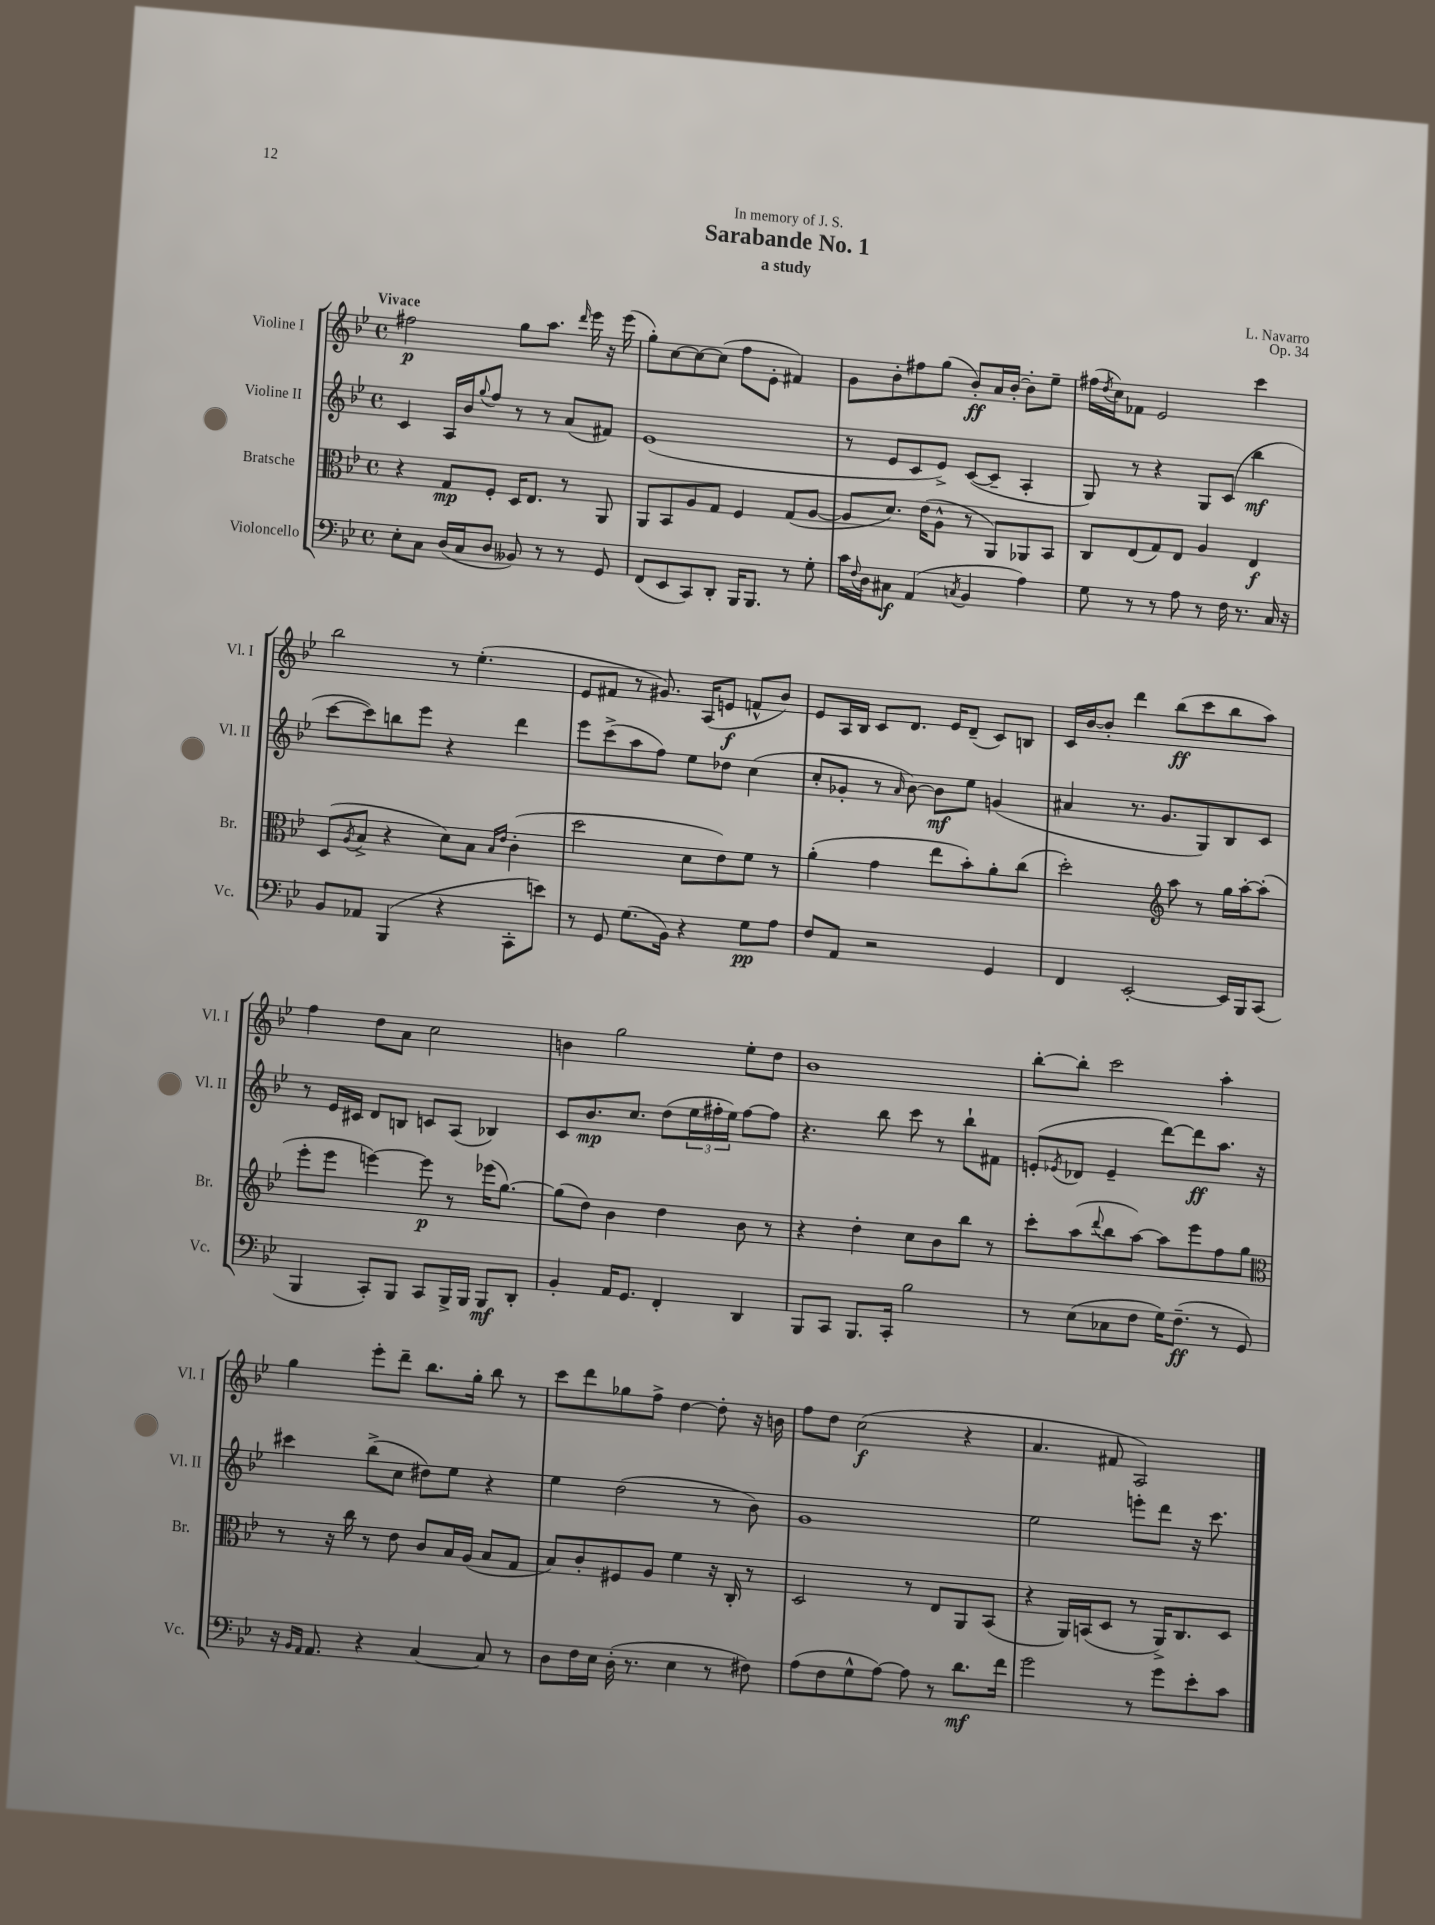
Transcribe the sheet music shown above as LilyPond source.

\header { title = "Sarabande No. 1" composer = "L. Navarro" subtitle = "a study" dedication = "In memory of J. S." opus = "Op. 34" }
<<
\new StaffGroup <<
\new Staff = "s0" \with { instrumentName = "Violine I" shortInstrumentName = "Vl. I" } {
    \clef treble \key bes \major \defaultTimeSignature \time 4/4 \tempo "Vivace"
    fis''2\p g''8 a''8. \grace { d'''16 } ees'''16 r16 ees'''16( |
    g''8-.) c''8~ c''8~ c''8( f''8 ees'8-. fis'4) |
    g'8 bes'8-. fis''8 g''8( bes'8-.\ff) a'16 bes'16~-. bes'8-. ees''8-- |
    fis''16( \acciaccatura { d''8 } c''16) fes'8 ees'2 c'''4 |
    bes''2 r8 ees''4.-.( |
    ees'8 fis'8 r8 gis'8.) a16( e'8\f f'8-^ bes'8) |
    ees'8 a16 bes16 c'8 d'8. ees'16 d'8--( c'8) b8 |
    c'16 bes'16~ bes'8-. d'''4 bes''8\ff( c'''8 bes''8 a''8) |
    f''4 d''8 a'8 c''2 |
    b'4 g''2 ees''8-. d''8 |
    bes'1 |
    bes''8~-. bes''8-. c'''2 a''4-. |
    g''4 ees'''8-. d'''8-- bes''8. g''16-. bes''8 r8 |
    c'''8 d'''8 ges''8 f''8-> d''4~ d''8-. r16 b'16 |
    f''8 d''8 c''2\f( r4 |
    a'4. fis'8 a2) \bar "|." |
}
\new Staff = "s1" \with { instrumentName = "Violine II" shortInstrumentName = "Vl. II" } {
    \clef treble \key bes \major \defaultTimeSignature \time 4/4
    c'4 a16 bes'16 \appoggiatura { g''8 } f''8 r8 r8 a'8( fis'8) |
    ees'1( |
    r8 ees'8 c'8 ees'8->) c'8~( c'8-- a4-. |
    g8) r8 r4 g8 c'8( bes''4\mf |
    c'''8~ c'''8) b''8 ees'''8 r4 d'''4 |
    ees'''8 c'''8->( a''8 f''8) ees''8 des''8 c''4( |
    c''8-. ges'8-. r8 \grace { a'16 } bes'8~) bes'8\mf ees''8 g'4( |
    ais'4 r8. g'8. g8) bes8 c'8 |
    r8 ees'16 cis'16 d'8 b8 c'8 a8( bes4) |
    c'8 bes'8.\mp c''8. d''8( \tuplet 3/2 { ees''16 fis''16-. ees''16) } fis''8~ fis''8 |
    r4. bes''8 c'''8 r8 bes''8-! fis'8 |
    e'8-.( \acciaccatura { ees'8 } des'8 ees'4-- d'''8~) d'''8\ff a''8. r16 |
    cis'''4 bes''8->( c''8 dis''8) ees''8 r4 |
    ees''4 d''2( r8 bes'8) |
    g'1 |
    ees''2 e'''8-. d'''8 r16 c'''8. \bar "|." |
}
\new Staff = "s2" \with { instrumentName = "Bratsche" shortInstrumentName = "Br." } {
    \clef alto \key bes \major \defaultTimeSignature \time 4/4
    r4 g8\mp f8-. d16 ees8. r8 a,8 |
    a,8 bes,8 a8 g8 f4 g8( a8~ |
    a8 d'8.) ees'16( a8-^ r8 a,8) aes,8 bes,8 |
    c8 ees8( g8) ees8 a4 ees4\f |
    d8( \acciaccatura { a8 } bes8-> r4 d'8) bes8 \grace { bes16 ees'16 } c'4-.( |
    d''2 d'8 ees'8) f'8 r8 |
    a'4-.( g'4 ees''8 bes'8-.) a'8-. c''8( |
    d''2-.) \clef treble a''8 r8 g''16 a''16~-. a''8-.( |
    ees'''8-. ees'''8 e'''4~) e'''8\p r8 ees'''16( g''8.~) |
    g''8( d''8) bes'4 d''4 bes'8 r8 |
    r4 d''4-. c''8 bes'8 bes''8 r8 |
    c'''8-. a''8( \appoggiatura { d'''8 } bes''8 a''8~) a''8 ees'''8 f''8 g''8 |
    \clef alto r8 r16 c''16 r8 ees'8 c'8 bes16 a16( bes8 g8 |
    bes8) c'8-. fis8 a8 f'4 r16 c16-. r8 |
    d2 r8 ees8 a,8 bes,8( |
    r4 a,16) b,16( d8 r8 a,16->) c8. d8 \bar "|." |
}
\new Staff = "s3" \with { instrumentName = "Violoncello" shortInstrumentName = "Vc." } {
    \clef bass \key bes \major \defaultTimeSignature \time 4/4
    ees8-. c8 d16( c16 d8 beses,8) r8 r8 g,8 |
    f,8( ees,8 c,8) d,8-. bes,,16 bes,,8. r8 g8-. |
    c'16 \appoggiatura { f8 } d16 cis8\f a,4( \acciaccatura { c8 } bes,4 a4) |
    g8 r8 r8 a8 r8 f16 r8. c16 r16 |
    bes,8 aes,8 bes,,4( r4 c,8-. e'8) |
    r8 g,8 g8.( bes,16) r4 g8\pp a8 |
    f8 a,8 r2 g,4 |
    f,4 ees,2~-. ees,16 bes,,16 c,8( |
    bes,,4 c,8-.) bes,,8 c,8 bes,,16-> bes,,16 bes,,8\mf d,8-. |
    bes,4-. a,16 g,8. f,4-. d,4 |
    bes,,8 c,8 bes,,8. c,16-. bes2 |
    r8 ees8( ces8 f8 g16) f8.--\ff( r8 g,8) |
    r16 \grace { bes,16 a,16 } a,8. r4 c4~ c8 r8 |
    d8 f16 ees16 d16-.( r8. ees4 r8 fis8) |
    a8( f8 g8-^ a8~) a8 r8 d'8.\mf f'16 |
    g'2 r8 g'8 ees'8-. c'8 \bar "|." |
}
>>
>>
\layout { \context { \Score \remove "Bar_number_engraver" } }
